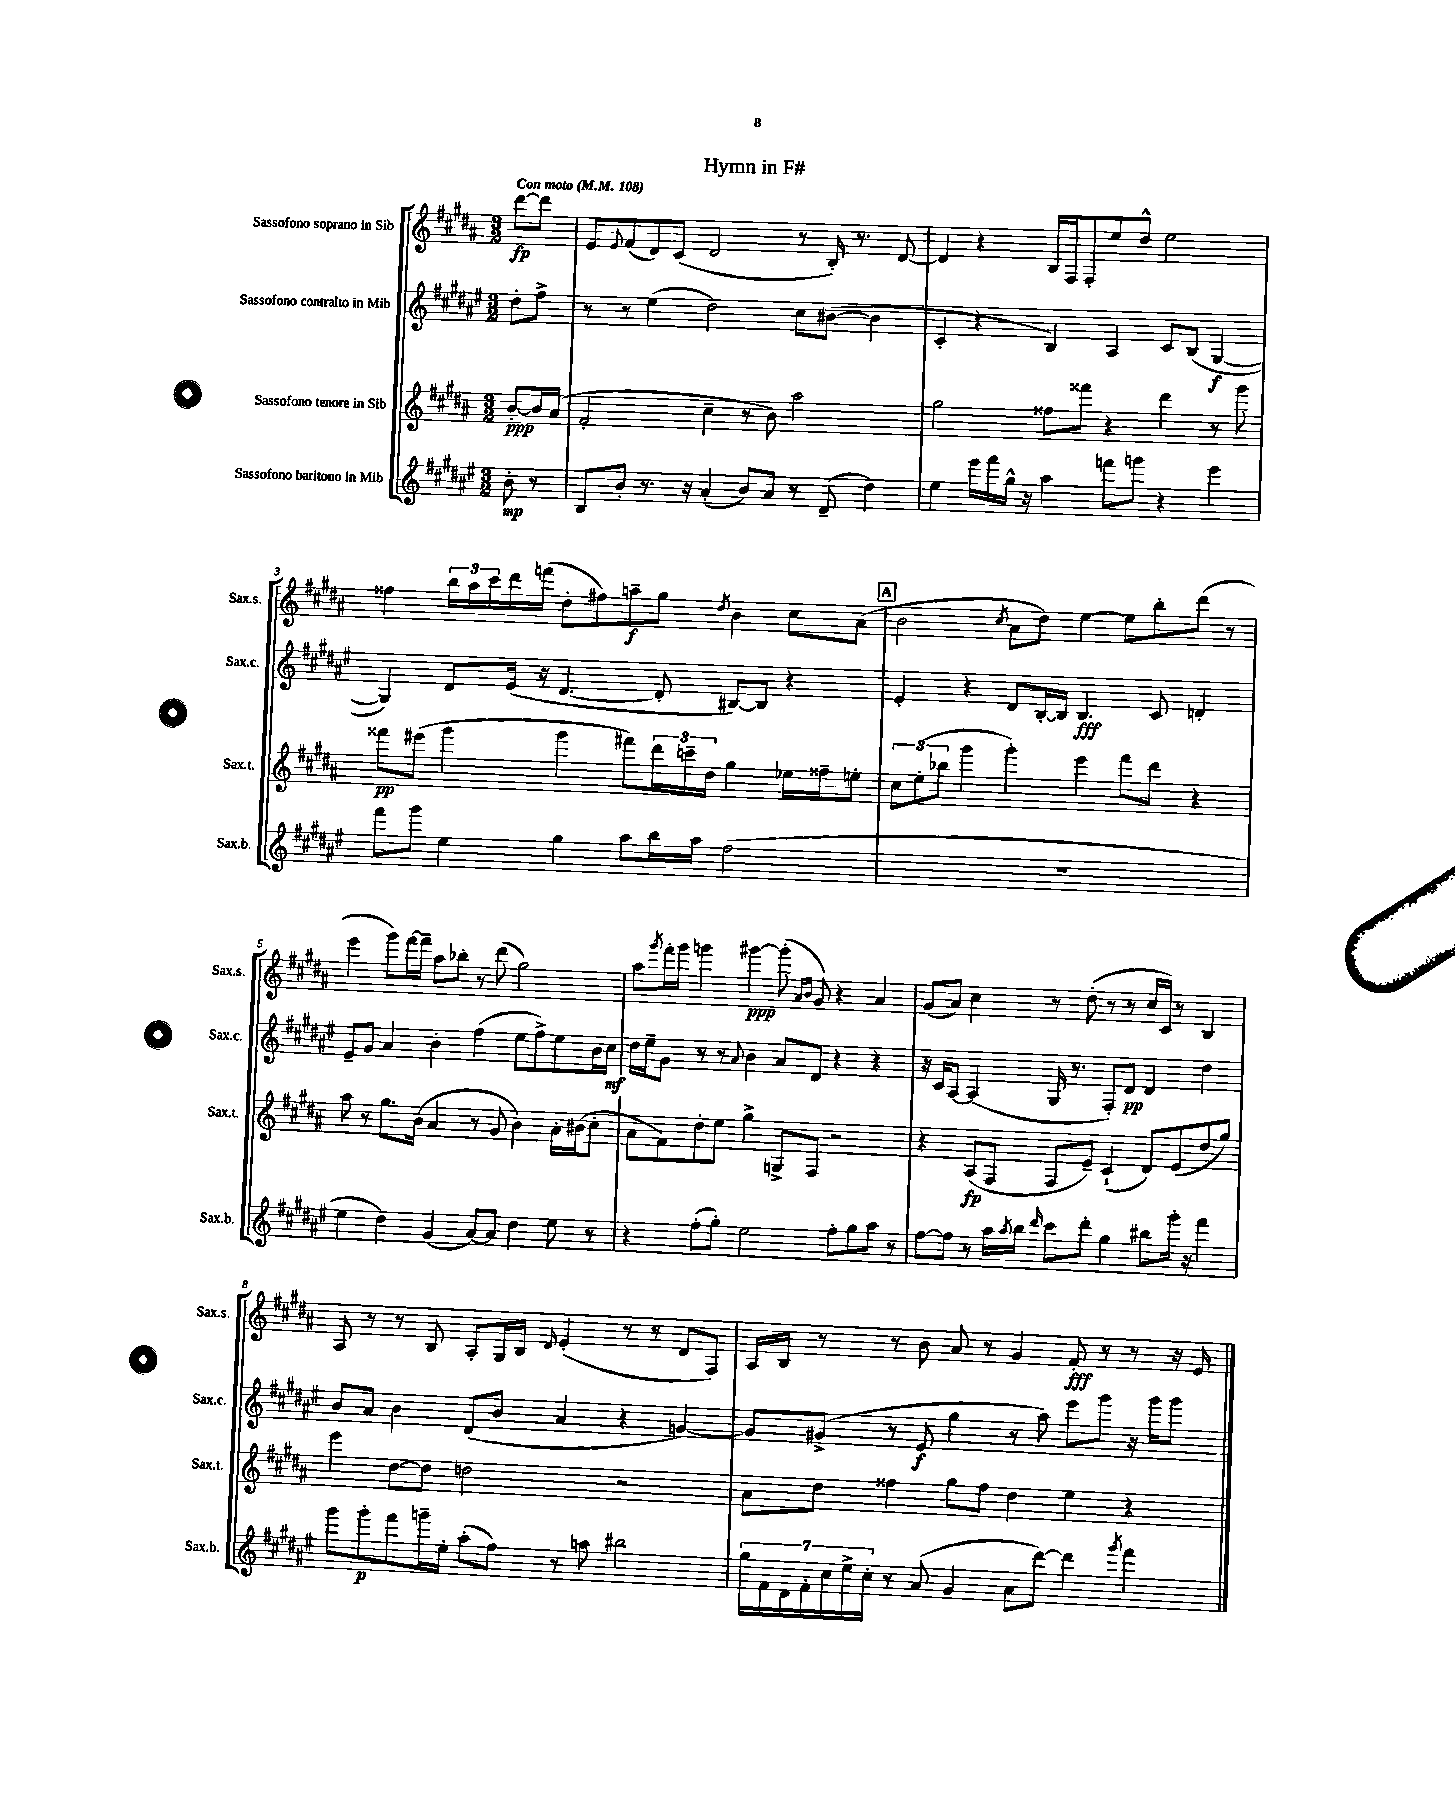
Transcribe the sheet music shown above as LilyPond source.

\header { title = "Hymn in F#" }
<<
\new StaffGroup <<
\new Staff = "s0" \with { instrumentName = "Sassofono soprano in Sib" shortInstrumentName = "Sax.s." } {
    \clef treble \key b \major \numericTimeSignature \time 3/2 \partial 4 \tempo "Con moto" 4 = 108
    dis'''8~\fp dis'''8 |
    e'8 \appoggiatura { e'8 } fis'8( dis'8) cis'8( dis'2 r8 b16-.) r8. dis'8~ |
    dis'4 r4 b16 fis16 fis8-. e''8 dis''8-^ e''2 |
    fisis''4 \tuplet 3/2 { b''16 ais''16 cis'''16 } dis'''16 f'''16( dis''8-. fis''8) a''8--\f gis''8 \acciaccatura { dis''8 } b'4 cis''8 ais'8( |
    \mark \markup { \box "A" } b'2 \acciaccatura { cis''8 } ais'8 dis''8) e''4~ e''8 b''8-. dis'''8( r8 |
    e'''4 gis'''8) fis'''16~ fis'''16-- ais''8 bes''8-. r8 dis'''8( gis''2) |
    ais''8 \acciaccatura { gis'''8 } fis'''16-. gis'''16 g'''4 gis'''4~\ppp gis'''8-.( \grace { ais'16 b'16 } gis'8) r4 ais'4 |
    gis'8( ais'8) cis''4 r8 dis''8-.( r8 r8 cis''16 cis'16) r8 b4 |
    ais8 r8 r8 b8 ais8-. gis16 b16 \grace { dis'16 } e'4-.( r8 r8 dis'8 fis8) |
    ais16 b16 r8 r8 b'8 ais'8 r8 gis'4 fis'8-.\fff r8 r8 r16 e'16 \bar "|." |
}
\new Staff = "s1" \with { instrumentName = "Sassofono contralto in Mib" shortInstrumentName = "Sax.c." } {
    \clef treble \key fis \major \numericTimeSignature \time 3/2 \partial 4
    dis''8-. fis''8-> |
    r8 r8 eis''4( dis''2) cis''8 bis'8~( bis'4 |
    cis'4-. r4 b4) ais4 cis'8 b8( gis4~\f |
    gis4) dis'8 eis'16( r16 dis'4.~ dis'8-. bis8~) bis8 r4 |
    \mark \markup { \box "A" } eis'4-. r4 dis'8 b16~-. b16 b4.\fff cis'8 d'4-. |
    eis'8-- gis'8 ais'4 b'4-. fis''4( eis''8 fis''8->) eis''8 b'16 cis''16\mf |
    dis''16 eis''16-- gis'8 r8 r8 \appoggiatura { ais'8 } b'4 ais'8 dis'8 r4 r4 |
    r16 cis'16 ais8~ ais4( gis16 r8. fis8-.) dis'8\pp dis'4 dis''4 |
    b'8 ais'8 b'4 dis'8( b'8 ais'4 r4 g'4~) |
    g'8 gis'8->( r8 eis'8\f gis''4 r8 ais''8) eis'''8 gis'''8 r16 gis'''16 gis'''8 \bar "|." |
}
\new Staff = "s2" \with { instrumentName = "Sassofono tenore in Sib" shortInstrumentName = "Sax.t." } {
    \clef treble \key b \major \numericTimeSignature \time 3/2 \partial 4
    b'8~-.\ppp b'16 ais'16( |
    fis'2-. cis''4-- r8 b'8) ais''2 |
    gis''2 fisis''8 fisis'''8 r4 dis'''4 r8 gis'''8 |
    fisis'''8\pp eis'''8( gis'''4 gis'''4 fis'''8) \tuplet 3/2 { dis'''16 c'''16-- dis''16 } gis''4 ees''16 fisis''16-- e''8-. |
    \mark \markup { \box "A" } \tuplet 3/2 { cis''8 e''8-.( bes''8 } gis'''4 gis'''4-.) e'''4 fis'''8 dis'''8 r4 |
    ais''8 r8 gis''8. b'16( ais'4 r8 gis'8 b'4) ais'16-. bis'16( cis''8-. |
    ais'8 fis'8) dis''8-. e''8 gis''4-> g8-> fis8 r2 |
    r4 ais8\fp( fis8 fis8 e'8--) cis'4-!( dis'8) e'8( dis''8 gis''8) |
    e'''4 dis''8~ dis''8 d''2 r2 |
    ais'8 dis''8 fisis''4 gis''8 fisis''8 dis''4 e''4 r4 \bar "|." |
}
\new Staff = "s3" \with { instrumentName = "Sassofono baritono in Mib" shortInstrumentName = "Sax.b." } {
    \clef treble \key fis \major \numericTimeSignature \time 3/2 \partial 4
    b'8-.\mp r8 |
    b8 b'8-. r8. r16 ais'4-.( b'8) ais'8 r8 dis'8--( dis''4) |
    eis''4 eis'''16 fis'''16 gis''16-^ r16 ais''4 f'''8 g'''8 r4 eis'''4 |
    fis'''8 gis'''8 eis''4 gis''4 ais''8 b''16 ais''16 fis''2( |
    \mark \markup { \box "A" } R1. |
    eis''4 dis''4) gis'4( ais'8~) ais'8 dis''4 eis''8 r8 |
    r4 fis''8-.( gis''8-.) eis''2 fis''8-. gis''8 ais''8 r8 |
    fis''8~ fis''8 r8 ais''16 \acciaccatura { ais''8 } b''16 \grace { dis'''16 } cis'''8 dis'''8-. gis''4 bis''8 gis'''16-. r16 fis'''4 |
    gis'''8 gis'''8-.\p fis'''8 g'''16-- eis''16-. ais''8-.( fis''8) r8 a''8 bis''2 |
    \tuplet 7/4 { gis''16 fis'16 dis'16 fis'16-. cis''16 eis''16-> cis''16-. } r8 ais'8( gis'4 ais'8 dis'''8~) dis'''4 \acciaccatura { gis'''8 } fis'''4 \bar "|." |
}
>>
>>
